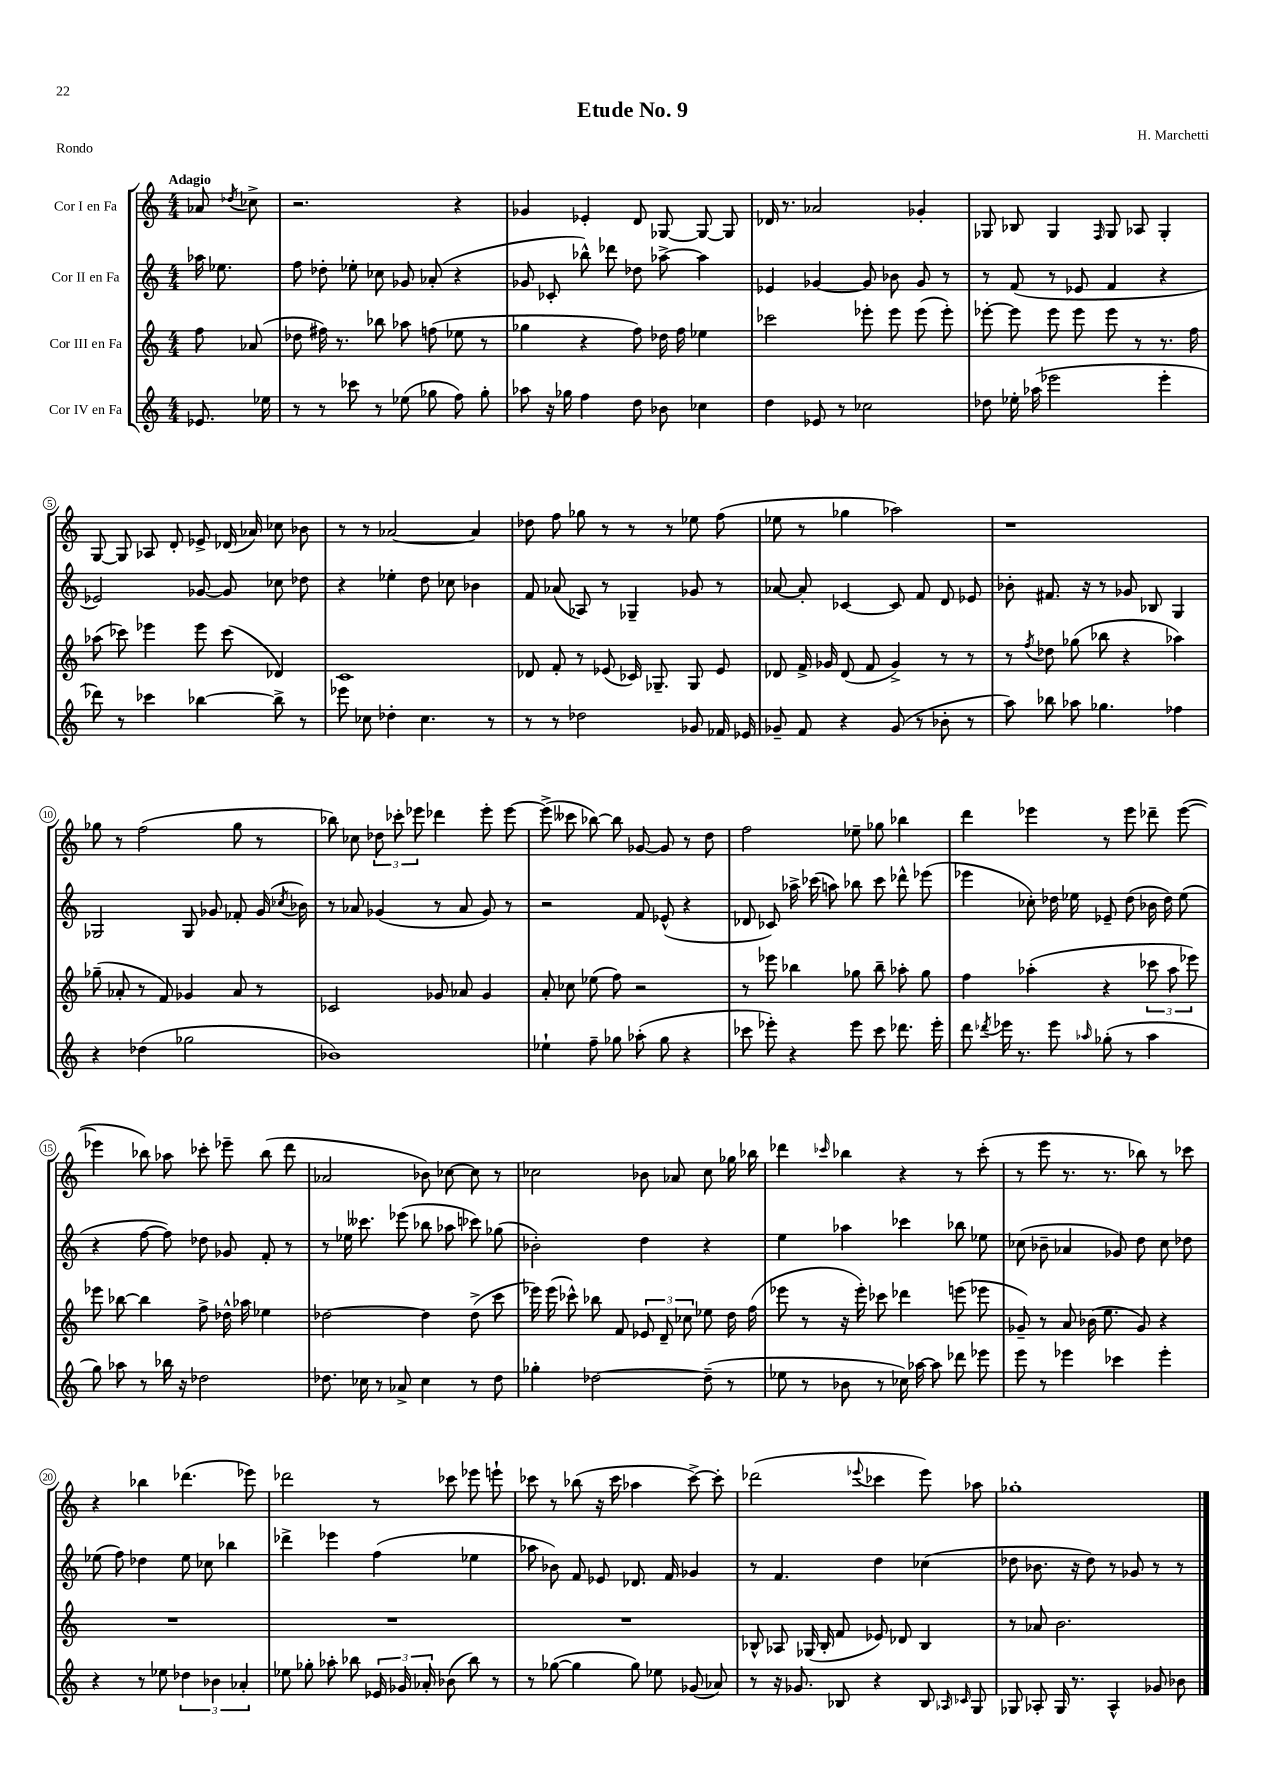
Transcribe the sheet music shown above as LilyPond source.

\header { title = "Etude No. 9" composer = "H. Marchetti" piece = "Rondo" }
<<
\new StaffGroup <<
\new Staff = "s0" \with { instrumentName = "Cor I en Fa" } {
    \clef treble \key c \major \numericTimeSignature \time 4/4 \partial 4 \tempo "Adagio"
    \autoBeamOff aes'8 \acciaccatura { des''8 } ces''8-> |
    r2. r4 |
    ges'4 ees'4-. d'8 ges8~ ges8~ ges8 |
    des'16 r8. aes'2 ges'4-. |
    ges8 bes8 ges4 \grace { f16 } ges8 aes8 ges4-. |
    g8~ g8 aes8 d'8-. ees'8-> des'16( aes'16) ces''8 bes'8 |
    r8 r8 aes'2~ aes'4 |
    des''8 f''8 ges''8 r8 r8 r8 ees''8 f''8( |
    ees''8 r8 ges''4 aes''2) |
    r1 |
    ges''8 r8 f''2( ges''8 r8 |
    bes''8) ces''8 \tuplet 3/2 { des''8 ces'''8-. ees'''8 } des'''4 ees'''8-. ees'''8~ |
    ees'''8->( ceses'''8 bes''8~) bes''8 ges'8~ ges'8 r8 d''8 |
    f''2 ees''8-- ges''8 bes''4 |
    d'''4 ees'''4 r8 ees'''8 des'''8-- ees'''8~( |
    ees'''4 bes''8) aes''8 ces'''8-. ees'''8-- bes''8( d'''8 |
    aes'2 bes'8) ces''8~ ces''8 r8 |
    ces''2 bes'8 aes'8 ces''8 ges''16 bes''16 |
    des'''4 \grace { ces'''16 } bes''4 r4 r8 ces'''8-.( |
    r8 e'''8 r8. r8. bes''8) r8 ces'''8 |
    r4 bes''4 des'''4.( ees'''8) |
    des'''2 r8 ces'''8 ees'''8 e'''8-! |
    ces'''8 r8 bes''8( r16 ces'''16 aes''4 ces'''8~->) ces'''8-. |
    des'''2( \appoggiatura { ees'''8 } ces'''4 ees'''8) aes''8 |
    ges''1-. \bar "|." |
}
\new Staff = "s1" \with { instrumentName = "Cor II en Fa" } {
    \clef treble \key c \major \numericTimeSignature \time 4/4 \partial 4
    \autoBeamOff aes''16 ees''8. |
    f''8 des''8-. ees''8-. ces''8 ges'8 aes'8-.( r4 |
    ges'8 ces'8-. bes''8-^) des'''8 des''8 aes''8~-> aes''4 |
    ees'4 ges'4~ ges'8 bes'8 ges'8 r8 |
    r8 f'8( r8 ees'8 f'4 r4 |
    ees'2) ges'8~ ges'8 ces''8 des''8 |
    r4 ees''4-. d''8 ces''8 bes'4 |
    f'8 aes'8( aes8) r8 ges4-- ges'8 r8 |
    aes'8~ aes'8-. ces'4~ ces'8 f'8 d'8 ees'8 |
    bes'8-. fis'8. r16 r8 ges'8 bes8 g4 |
    ges2 ges8 ges'8 fes'8-. ges'16( \acciaccatura { ces''8 } bes'16) |
    r8 aes'8 ges'4( r8 aes'8 ges'8) r8 |
    r2 f'8 ees'8-^( r4 |
    des'8 ces'8) aes''16-> ces'''16( a''8) bes''8 ces'''8 des'''8-^ ees'''8( |
    ees'''4 ces''8-.) des''16 ees''16 ees'8-- des''8( bes'16 des''16) ees''8( |
    r4 f''8~ f''8) des''8 ges'8 f'8-. r8 |
    r8 ees''16 ceses'''8. ees'''8( bes''8 aes''8 ces'''8) ges''8( |
    bes'2-.) d''4 r4 |
    e''4 aes''4 ces'''4 bes''8 ees''8 |
    ces''8( bes'8-- aes'4 ges'8) d''8 ces''8 des''8 |
    ees''8( f''8) des''4 ees''8 ces''8 bes''4 |
    des'''4-> ees'''4 f''4( ees''4 |
    aes''8 bes'8) f'8 ees'8 des'8. f'16 ges'4 |
    r8 f'4. d''4 ces''4( |
    des''8 bes'8. r16 des''8) r8 ges'8 r8 r8 \bar "|." |
}
\new Staff = "s2" \with { instrumentName = "Cor III en Fa" } {
    \clef treble \key c \major \numericTimeSignature \time 4/4 \partial 4
    \autoBeamOff f''8 aes'8( |
    des''8 fis''16) r8. bes''8 aes''8 f''8( ees''8 r8 |
    ges''4 r4 f''8) des''16 f''16 ees''4 |
    ces'''2 ees'''8-. ees'''8 ees'''8( ees'''8-.) |
    ees'''8~-. ees'''8 ees'''8 ees'''8 ees'''8 r8 r8. f''16 |
    aes''8( ces'''8) ees'''4 ees'''8 ces'''8( des'4) |
    c'1 |
    des'8 f'8-. r8 ees'8( ces'16) ges8.-- ges8 ees'8 |
    des'8 f'16-> ges'16 des'8( f'8 ges'4->) r8 r8 |
    r8 \acciaccatura { f''8 } des''8 ges''8( bes''8 r4 aes''4) |
    ges''8--( aes'8-. r8 f'8) ges'4 aes'8 r8 |
    ces'2 ges'8 aes'8 ges'4 |
    a'8-. ces''8 ees''8( f''8) r2 |
    r8 ees'''8 bes''4 ges''8 bes''8-- aes''8-. ges''8 |
    f''4 aes''4-.( r4 \tuplet 3/2 { ces'''8 aes''8 ees'''8) } |
    ees'''8 bes''8~ bes''4 f''8-> des''16-^ aes''16 ees''4 |
    des''2~ des''4 des''8->( c'''8 |
    ees'''16) ees'''16( ces'''8-^) bes''8 f'8 \tuplet 3/2 { ees'8 d'8-- ces''8 } ees''8 d''16 f''16( |
    ees'''8 r8 r16 ees'''16-.) ces'''8 des'''4 e'''8( ees'''8 |
    ges'8--) r8 a'8 bes'16( e''8. ges'8) r4 |
    R1 |
    R1 |
    R1 |
    bes8-^ aes8 ges16( bes16-. f'8 ees'8) des'8 bes4 |
    r8 aes'8 b'2. \bar "|." |
}
\new Staff = "s3" \with { instrumentName = "Cor IV en Fa" } {
    \clef treble \key c \major \numericTimeSignature \time 4/4 \partial 4
    \autoBeamOff ees'8. ees''16 |
    r8 r8 ces'''8 r8 ees''8( ges''8 f''8) ges''8-. |
    aes''8 r16 ges''16 f''4 d''8 bes'8 ces''4 |
    d''4 ees'8 r8 ces''2 |
    des''8 ees''16-. aes''16( ees'''2 ees'''4-. |
    des'''8) r8 ces'''4 bes''4~ bes''8-> r8 |
    ees'''8 ces''8 des''4-. ces''4. r8 |
    r8 r8 des''2 ges'8 fes'16 ees'16 |
    ges'8-- f'8 r4 ges'8( r8 bes'8-. r8 |
    a''8) bes''8 aes''8 ges''4. fes''4 |
    r4 des''4( ges''2 |
    bes'1) |
    ees''4-! f''8-- ges''8 aes''8-.( ges''8 r4 |
    ces'''8 ees'''8-.) r4 ees'''8 ces'''8 des'''8. ees'''16-. |
    d'''8 \acciaccatura { des'''8 } ees'''16 r8. ees'''8 \grace { aes''16 } ges''8-.( r8 aes''4 |
    g''8) aes''8 r8 bes''16 r16 des''2 |
    des''8. ces''16 r8 aes'8-> ces''4 r8 des''8 |
    ges''4-. des''2~ des''8--( r8 |
    ees''8 r8 bes'8 r8 ces''16) aes''16~ aes''8 des'''8 ees'''8 |
    e'''8 r8 ees'''4 ces'''4 ees'''4-. |
    r4 r8 ees''8 \tuplet 3/2 { des''4 bes'4 aes'4-. } |
    ees''8 ges''8-. aes''8-. bes''8 \tuplet 3/2 { ees'16 ges'16 aes'16-. } bes'8( bes''8) r8 |
    r8 ges''8~( ges''4 ges''8) ees''8 ges'8( aes'8) |
    r8 r16 ges'8. bes8 r4 bes8 \grace { aes16 ces'16 } g8 |
    ges8 aes8-. ges16 r8. aes4-^ ges'8 bes'8 \bar "|." |
}
>>
>>
\layout { \context { \Score \override BarNumber.stencil = #(make-stencil-circler 0.1 0.3 ly:text-interface::print) } }
